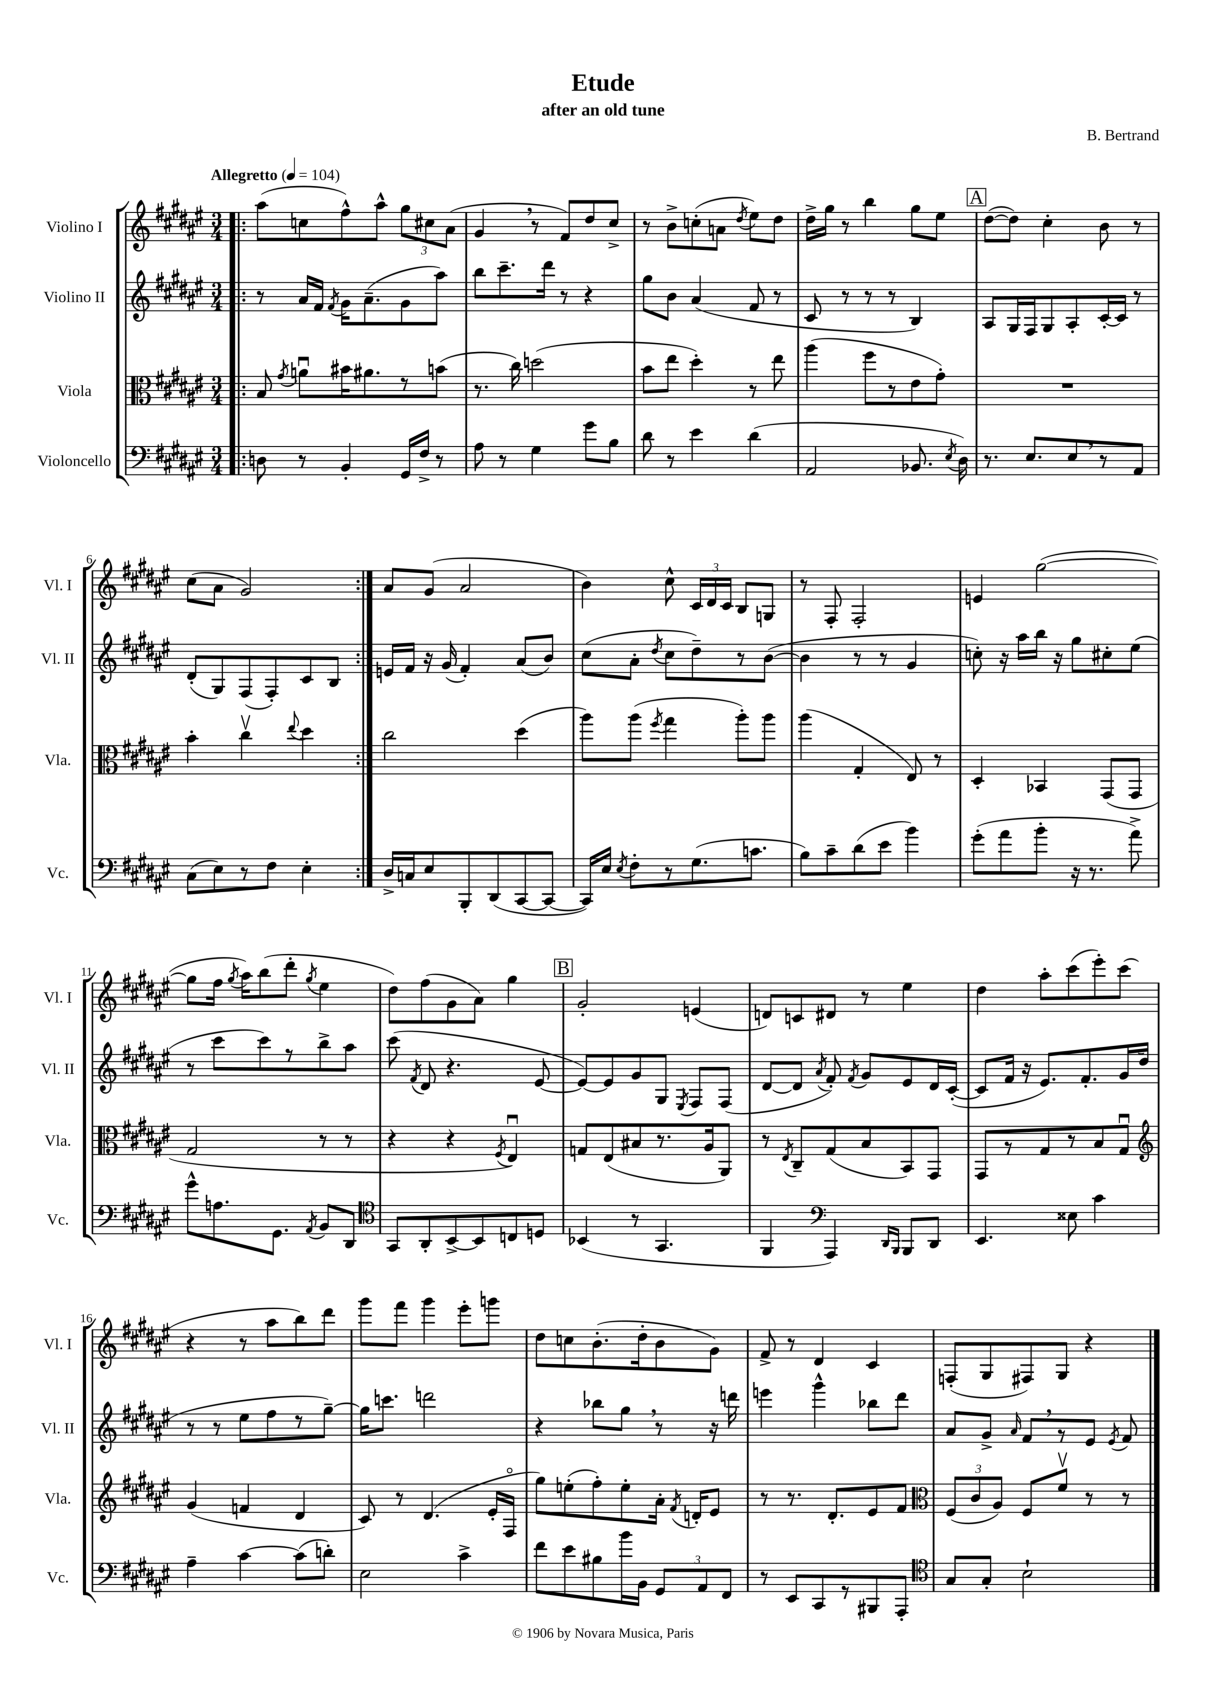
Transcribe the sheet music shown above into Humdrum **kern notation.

**kern	**kern	**kern	**kern
*part4	*part3	*part2	*part1
*staff4	*staff3	*staff2	*staff1
*I"Violoncello	*I"Viola	*I"Violino II	*I"Violino I
*I'Vc.	*I'Vla.	*I'Vl. II	*I'Vl. I
*clefF4	*clefC3	*clefG2	*clefG2
*k[f#c#g#d#a#e#]	*k[f#c#g#d#a#e#]	*k[f#c#g#d#a#e#]	*k[f#c#g#d#a#e#]
*M3/4	*M3/4	*M3/4	*M3/4
*MM104	*MM104	*MM104	*MM104
=1!|:	=1!|:	=1!|:	=1!|:
!	!	!	!LO:TX:a:B:t=Allegretto
8Dn\	8B/	8r	(8aa#\L
.	8qg#/	.	.
8r	8anu\L	16a#/LL	8ccn\
.	.	16f#/JJ	.
.	.	8qf#/	.
4BB'/	16b#X\K	16g#\KL	8ff#^^\)
.	8.a#X\	(8.a#~\	.
.	.	.	8aa#^^\J
16GG#/LL	8r	8g#\	12gg#\L
16F#^/JJ	.	.	.
.	.	.	12cc#X\
8r	(8bn\J	8aa#\J)	.
.	.	.	(12a#\J
=2	=2	=2	=2
8A#\	8.r	8bb\L	4g#,/
8r	.	8.ccc#~\	.
.	16cc#\)	.	.
4G#\	(2ddn\	.	8r
.	.	16ddd#\Jk	.
.	.	8r	8f#/L)
8g#\L	.	4r	8dd#/
8B\J	.	.	8cc#^/J
=3	=3	=3	=3
8d#\	8b\L	8gg#\L	8r
8r	8ee#\J	8b\J	8b^\L
4e#\	4dd#'\)	(4a#/	(8ccn'\
.	.	.	8an\J
.	.	.	8qdd#/
(4d#\	8r	8f#/	8ee#\L)
.	8ee#\	8r	8dd#\J
=4	=4	=4	=4
2AA#/	(4aa#\	8c#/	16dd#^\LL
.	.	.	16gg#\JJ
.	.	8r	8r
.	8ff#\L	8r	4bb\
.	8r	8r	.
8.BB-X/	8e#\	4B/)	8gg#\L
.	8g#'\J)	.	8ee#\J
8qE#/	.	.	.
16D#\)	.	.	.
!!LO:REH:place=s1:t=A
=5	=5	=5	=5
8.r	2.r	8A#/L	([8dd#\L
.	.	16G#/L	8dd#\J])
8.E#/L	.	16F#/J	.
.	.	8G#/	4cc#'\
8E#,/	.	8A#'/	.
8r	.	[16c#'/L	8b\
.	.	16c#/JJ]	.
8AA#/J	.	8r	8r
!!LO:LB:g=z
=6	=6	=6	=6
(8C#\L	4b'\	(8d#'/L	(8cc#\L
8E#\)	.	8G#/)	8a#\J
8r	4cc#v\	(8F#/	2g#/)
8F#\J	.	8F#'/)	.
.	8qqee#/	.	.
4E#'\	4dd#\	8c#/	.
.	.	8B/J	.
=7:|!	=7:|!	=7:|!	=7:|!
16D#^/LL	2cc#\	16en/LL	8a#/L
16Cn/J	.	16f#/JJ	.
8E#/	.	16r	(8g#/J
.	.	(16g#/	.
8BBB'/	.	4f#'/)	2a#/
(8DD#/	.	.	.
[8CC#/	(4dd#\	(8a#/L	.
8CC#/J_	.	8b/J)	.
=8	=8	=8	=8
16CC#/LL])	8aa#\L)	(8cc#\L	4b\)
16E#/JJ	.	.	.
8qE#/	.	.	.
8F#'\L	(8aa#\J	8a#'\J	.
.	8qff#/	8qdd#/	.
8r	4gg#\	8cc#\L	8cc#^^\
(8.G#\	.	8dd#~\)	24c#/LL
.	.	.	24d#/
.	.	.	24c#/JJ
.	8aa#'\L)	8r	8B/L
8.cn\J	.	.	.
.	8aa#\J	([8b\J	8Gn/J
=9	=9	=9	=9
8B\L)	(4aa#\	4b\]	8r
8c#~\	.	.	8F#'/
(8d#\	4G#'/	8r	2F#'/
8e#\J	.	8r	.
4b\)	8E#/)	4g#/	.
.	8r	.	.
=10	=10	=10	=10
(8g#'\L	4D#'/	8ccn'\)	4en/
8a#\	.	16r	.
.	.	16aa#\LL	.
8b'\J	4BB-X/	16bb\JJ	([2gg#\
.	.	16r	.
16r	.	8gg#\L	.
8.r	.	.	.
.	(8GG#/L	8cc#X'\	.
8a#^\)	8GG#/J	(8ee#\J	.
!!LO:LB:g=z
=11	=11	=11	=11
8g#^^\L	2G#/	8r	8gg#\L]
8.An\	.	8ccc#\L	16ff#\Jk
.	.	.	8qgg#/
.	.	.	16aa#\KL)
.	.	8ccc#\)	(8bb\
8.GG#\J	.	.	.
.	.	8r	8ddd#'\J
8qAA#/	.	.	8qgg#/
8BB/L	8r	8bb^\	4ee#\
8DD#/J	8r	8aa#\J	.
=12	=12	=12	=12
*clefC4	*	*	*
8GG#/L	4r	(8ccc#\	8dd#\L)
.	.	8qf#/	.
8AA#'/	.	8d#/	(8ff#\
[8BB^/	4r	4.r	8g#\
8BB/]	.	.	8a#\J)
.	8qF#/	.	.
8Cn/	4E#u/)	.	4gg#\
8Dn/J	.	[8e#/	.
!!LO:REH:place=s1:t=B
=13	=13	=13	=13
(4BB-X/	8Gn/L	8e#/L_)	2g#'/
.	(8E#/	8e#/]	.
8r	8B#X/	8g#/	.
4.GG#/	8.r	8G#/J	.
.	.	8qE#/	.
.	.	8F#/L	(4en/
.	16A#/k	.	.
.	8AA#/J)	(8F#/J	.
=14	=14	=14	=14
4FF#/	8r	[8d#/L	8dn/L)
.	8qE#/	.	.
.	8C#~/L	8d#/J]	8cn/
*clefF4	*	*	*
.	.	8qa#/	.
4AAA#/)	(8G#/	8f#'/)	8d#X/J
.	.	8qf#/	.
.	8B/	8g#/L	8r
16qqDD#/LL	.	.	.
16qqBBB/JJ	.	.	.
8BBB/L	8BB/)	8e#/	4ee#\
8DD#/J	8GG#/J	16d#/L	.
.	.	([16c#'/JJ	.
=15	=15	=15	=15
4.EE#/	8GG#/L	8c#/L]	4dd#\
.	8r	16f#/Jk	.
.	.	16r	.
.	8G#/	8.e#/L)	8aa#'\L
8E##X\	8r	.	(8ccc#\
.	.	8.f#'/	.
4c#\	8B/	.	8eee#'\)
.	8G#u/J	16g#/L	(8ccc#\J
.	.	(16dd#/JJ	.
!!LO:LB:g=z
=16	=16	=16	=16
*	*clefG2	*	*
4A#~\	(4g#/	8r	4r
.	.	8r	.
[4c#\	4fn/	8ee#\L	8r
.	.	8ff#\	8aa#\L
(8c#\L]	4d#/	8r	8bb\)
8dn'\J)	.	[8gg#~\J)	8ddd#\J
=17	=17	=17	=17
2E#\	8c#/)	16gg#\KL]	8ggg#\L
.	.	8.cccn\J	.
.	8r	.	8fff#\J
.	(4.d#/	2dddn\	4ggg#\
4c#^\	.	.	8eee#'\L
.	16e#'/LL	.	8gggn\J
.	16F#/JJ	.	.
=18	=18	=18	=18
8f#\L	8gg#\L)	4r	8dd#\L
8e#\	(8een'\	.	8ccn\
8B#X\	8ff#'\)	8bb-X\L	(8.b'\
16b\L	8ee'\	8gg#,\J	.
16BB\JJ	.	.	16dd#'\k
12GG#/L	16a#'\Jk	8r	8b\
.	8qf#/	.	.
.	16dn'/KL	.	.
12AA#/	.	.	.
.	8e#/J	16r	8g#\J)
12FF#/J	.	.	.
.	.	16dddn\	.
=19	=19	=19	=19
8r	8r	4eeen\	8f#^/
8EE#/L	8.r	.	8r
8CC#/	.	4ggg#^^\	4d#/
.	8.d#'/L	.	.
8r	.	.	.
8BBB#X/	8e#/	8bb-X\L	4c#/
8AAA#'/J	8f#/J	8ddd#\J	.
=20	=20	=20	=20
*clefC4	*clefC3	*	*
8G#/L	(12F#/L	8a#/L	(8Fn'/L
.	12c#/	.	.
8G#'/J	.	8g#^/J	8G#/
.	12A#/J)	.	.
.	.	16qqa#/	.
2B`\	8F#/L	8f#,/L	8F#X/)
.	8f#v/J	8r	8G#/J
.	8r	8e#/J	4r
.	.	8qe#/	.
.	8r	8f#/	.
==	==	==	==
*-	*-	*-	*-
